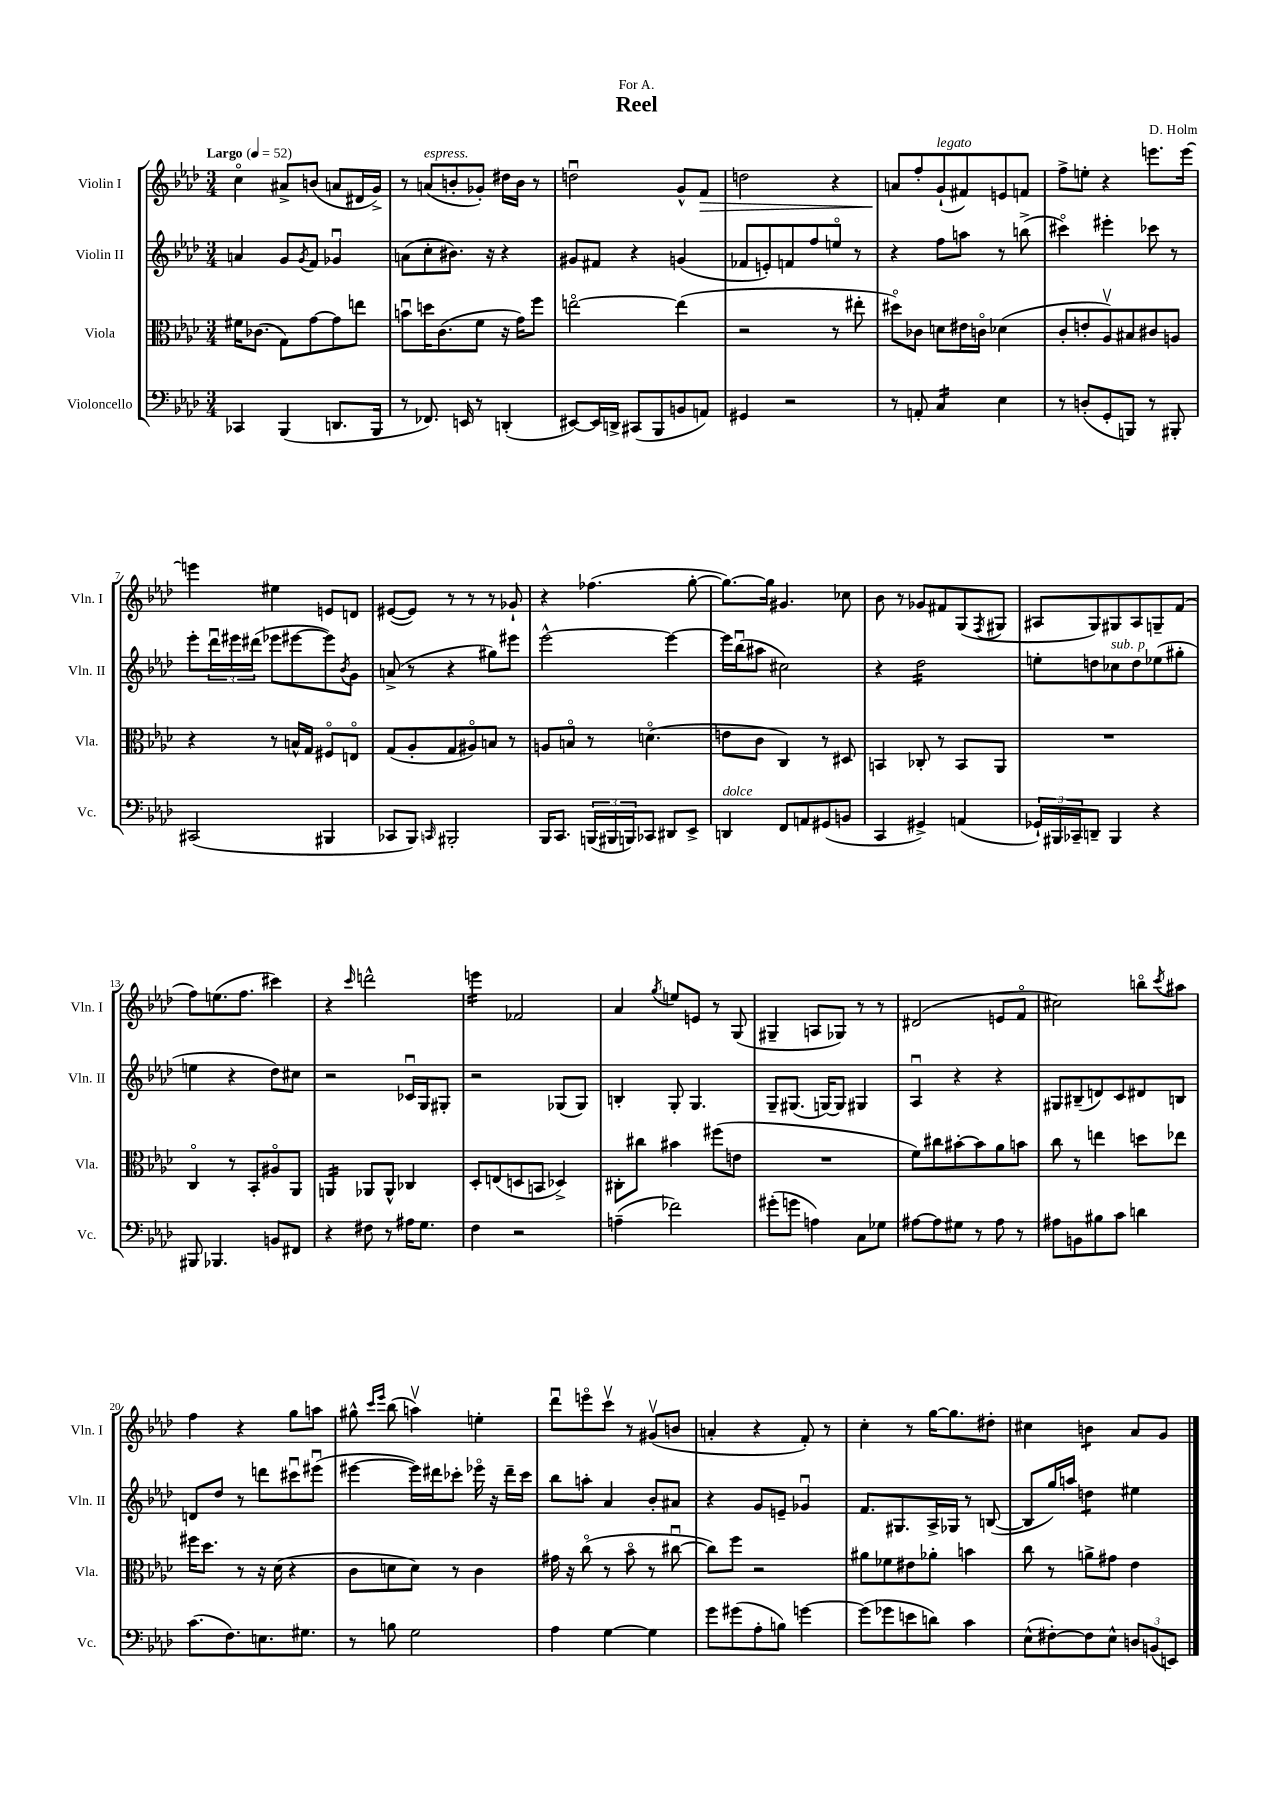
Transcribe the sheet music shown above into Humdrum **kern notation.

**kern	**kern	**kern	**kern
*staff4	*staff3	*staff2	*staff1
*clefF4	*clefC3	*clefG2	*clefG2
*k[b-e-a-d-]	*k[b-e-a-d-]	*k[b-e-a-d-]	*k[b-e-a-d-]
*M3/4	*M3/4	*M3/4	*M3/4
*MM52	*MM52	*MM52	*MM52
4CC-	16f#	4a	4cco
.	(8.c-	.	.
(4BBB-	8G)	8g	8a#^
.	.	8qg	.
.	[8g	8f	(8b
8.DD	8g]	4g-u	8a
.	8ee	.	16d#
16BBB-	.	.	16g^)
=	=	=	=
8r	8bu	(8a	8r
8.FF-)	16dd	8cc'	(8a
.	(8.c	.	.
.	.	8.b#)	8b'
16EE	.	.	.
8r	8f	.	8g-')
.	.	16r	.
(4DD'	16r	4r	16dd#
.	16g)	.	16b
.	8ff	.	8r
=	=	=	=
[8EE#)	[2eeo	8g#	2ddu
16EE#]	.	8f#	.
16DD^	.	.	.
(8CC#	.	4r	.
8BBB-	.	.	.
8BB	(4ee]	(4g	8g^^
8AA)	.	.	8f
=	=	=	=
4GG#	2r	8f-	2dd
.	.	8e')	.
2r	.	8f	.
.	.	8ff	.
.	8r	8eeo	4r
.	8ee#'	8r	.
=	=	=	=
8r	8dd#o)	4r	8a
8AA'	8c-	.	8ff'
4C	8d	8ff	(8g`
.	16e#	8aa	8f#)
.	16co	.	.
4E-	(4d-	8r	8e
.	.	(8bb^	8f
=	=	=	=
8r	8c'	4ccc#o)	8ff^
(8D'	8e'	.	8ee'
8GG'	8A-v)	4eee#'	4r
8BBB)	8B#	.	.
8r	8c#	8ccc-	8.eee
8BBB#'	8A	8r	.
.	.	.	[16eee
=	=	=	=
(2CC#	4r	8eee-'	4eee]
.	.	24ddd-u	.
.	.	24eee#	.
.	.	(24ddd#	.
.	8r	8eee-	4ee#
.	16B^^	[8eee#	.
.	16G	.	.
4BBB#	8F#o	8eee#])	8e
.	.	8qb-	.
.	8Eo	8g	8d
=	=	=	=
8CC-	(8G	(8a^	([8e#
8BBB-)	8A-'	8r	8e#])
16qqCC	.	.	.
2BBB#'	8G	4r	8r
.	8A#o)	.	8r
.	8B	8gg#)	8r
.	8r	8eee#	8g-`
=	=	=	=
16BBB-	8A	[2eee-^^	4r
8.CC	.	.	.
.	8Bo	.	.
(24BBB	8r	.	(4.ff-
24BBB#	.	.	.
24BBB)	.	.	.
8CC-	(4.do	.	.
8DD#	.	4eee-_	.
8EE-^	.	.	[8gg'
=	=	=	=
4DD	8e	16eee-]	8.gg_)
.	.	(16bb-u	.
.	8c	8aa#	.
.	.	.	16gg]
8FF	4C)	2cc#)	4.g#
8AA	.	.	.
(8GG#	8r	.	.
8BB	8D#	.	8cc-
=	=	=	=
4CC	4BB	4r	8b-
.	.	.	8r
4GG#^)	8C-'	2dd-	8g-
.	8r	.	8f#
(4AA	8BB	.	(8G
.	.	.	8qF
.	8AA-	.	8G#
=	=	=	=
24GG-`)	2.r	8ee'	8A#
24BBB#	.	.	.
24CC-~	.	.	.
8DD~	.	8dd	8G)
4BBB#	.	8cc-	8G#
.	.	8dd	8A#
4r	.	(8ee-	8G~
.	.	8gg#'	(8f
=	=	=	=
8BBB#	4Co	4ee	8ff)
4.BBB-	.	.	(8.ee
.	8r	4r	.
.	.	.	8.ff
.	8BB-'	.	.
8BB	8A#o	8dd-)	4ccc#)
8FF#	8AA-	8cc#	.
=	=	=	=
4r	4AA	2r	4r
.	.	.	16qqccc
8F#	8AA-	.	2ddd^^
8r	8AA-^^	.	.
16A#	4C-	16c-u	.
8.G	.	16G	.
.	.	8G#'	.
=	=	=	=
4F	8D-'	2r	4eee
.	(8E	.	.
2r	8D	.	2f-
.	8BB	.	.
.	4D-^)	(8G-	.
.	.	8G-)	.
=	=	=	=
(4A~	8C#'	4B'	4a-
.	8cc#	.	.
.	.	.	8qgg
2f-)	4b#	8G'	8ee
.	.	4.G	8e
.	(8ff#	.	8r
.	8e	.	(8G
=	=	=	=
(8g#'	2.r	8G~	4G#~
8g	.	(8.G#	.
4A)	.	.	8A
.	.	[16G)	.
.	.	8G]	8G-)
8C	.	4G#	8r
8G-	.	.	8r
=	=	=	=
[8A#	8f)	4A-u	(2d#
8A#]	8cc#	.	.
8G#	[8b#'	4r	.
8r	8b#]	.	.
8A#	8a-	4r	8e
8r	8b	.	8fo
=	=	=	=
8A#	8cc	8G#	2cc#)
8BB	8r	(8B#~	.
8B#	4ee	8d)	.
8c	.	8c	.
4d	8dd	8d#	8bbo
.	.	.	8qccc
.	8ee-	8B	8aa#
=	=	=	=
(8.c	16ff#	8d	4ff
.	8.dd-	.	.
.	.	8dd-	.
8.F)	.	.	.
.	8r	8r	4r
8.E	16r	8ddd	.
.	(16d-	.	.
.	4r	8ccc#u	8gg
8.G#	.	.	.
.	.	(8eee#u	8aa
=	=	=	=
8r	8c	[4eee#	8gg#^^
.	.	.	16qqccc
.	.	.	16qqeee-
8B	8d	.	(8bb-
2G	8d)	16eee#])	4aav)
.	.	16ddd#	.
.	8r	8ccc-'	.
.	4c	16eee-o	4ee'
.	.	16r	.
.	.	16ddd#~	.
.	.	16ccc-	.
=	=	=	=
4A-	16g#	8bb-	8ddd-u
.	16r	.	.
.	(8cco	8aa'	8eeeo
[4G	8r	4a-	8cccv
.	8b-o	.	8r
4G]	8r	8b-'	(8g#v
.	[8cc#u	8a#	8b
=	=	=	=
8g	8cc#])	4r	4a'
(8g#	8ff	.	.
8A-'	2r	8g	4r
8B)	.	8e~	.
[4g	.	4g-u	8f')
.	.	.	8r
=	=	=	=
(8g]	8a#	8.f	4cc'
8g-	8f-	.	.
.	.	8.G#	.
8e	8e#	.	8r
8d)	8a-'	16A-^	[16gg
.	.	16G-	8.gg]
4c	4b	8r	.
.	.	([8B	8dd#'
=	=	=	=
(8E-^^	8cc	8B]	4cc#
[8F#')	8r	16gg)	.
.	.	16aa	.
8F#]	8a^	4dd	4b
8E-^^	8g#	.	.
12D	4e-	4ee#	8a-
(12BB	.	.	.
.	.	.	8g
12EE)	.	.	.
==	==	==	==
*-	*-	*-	*-
